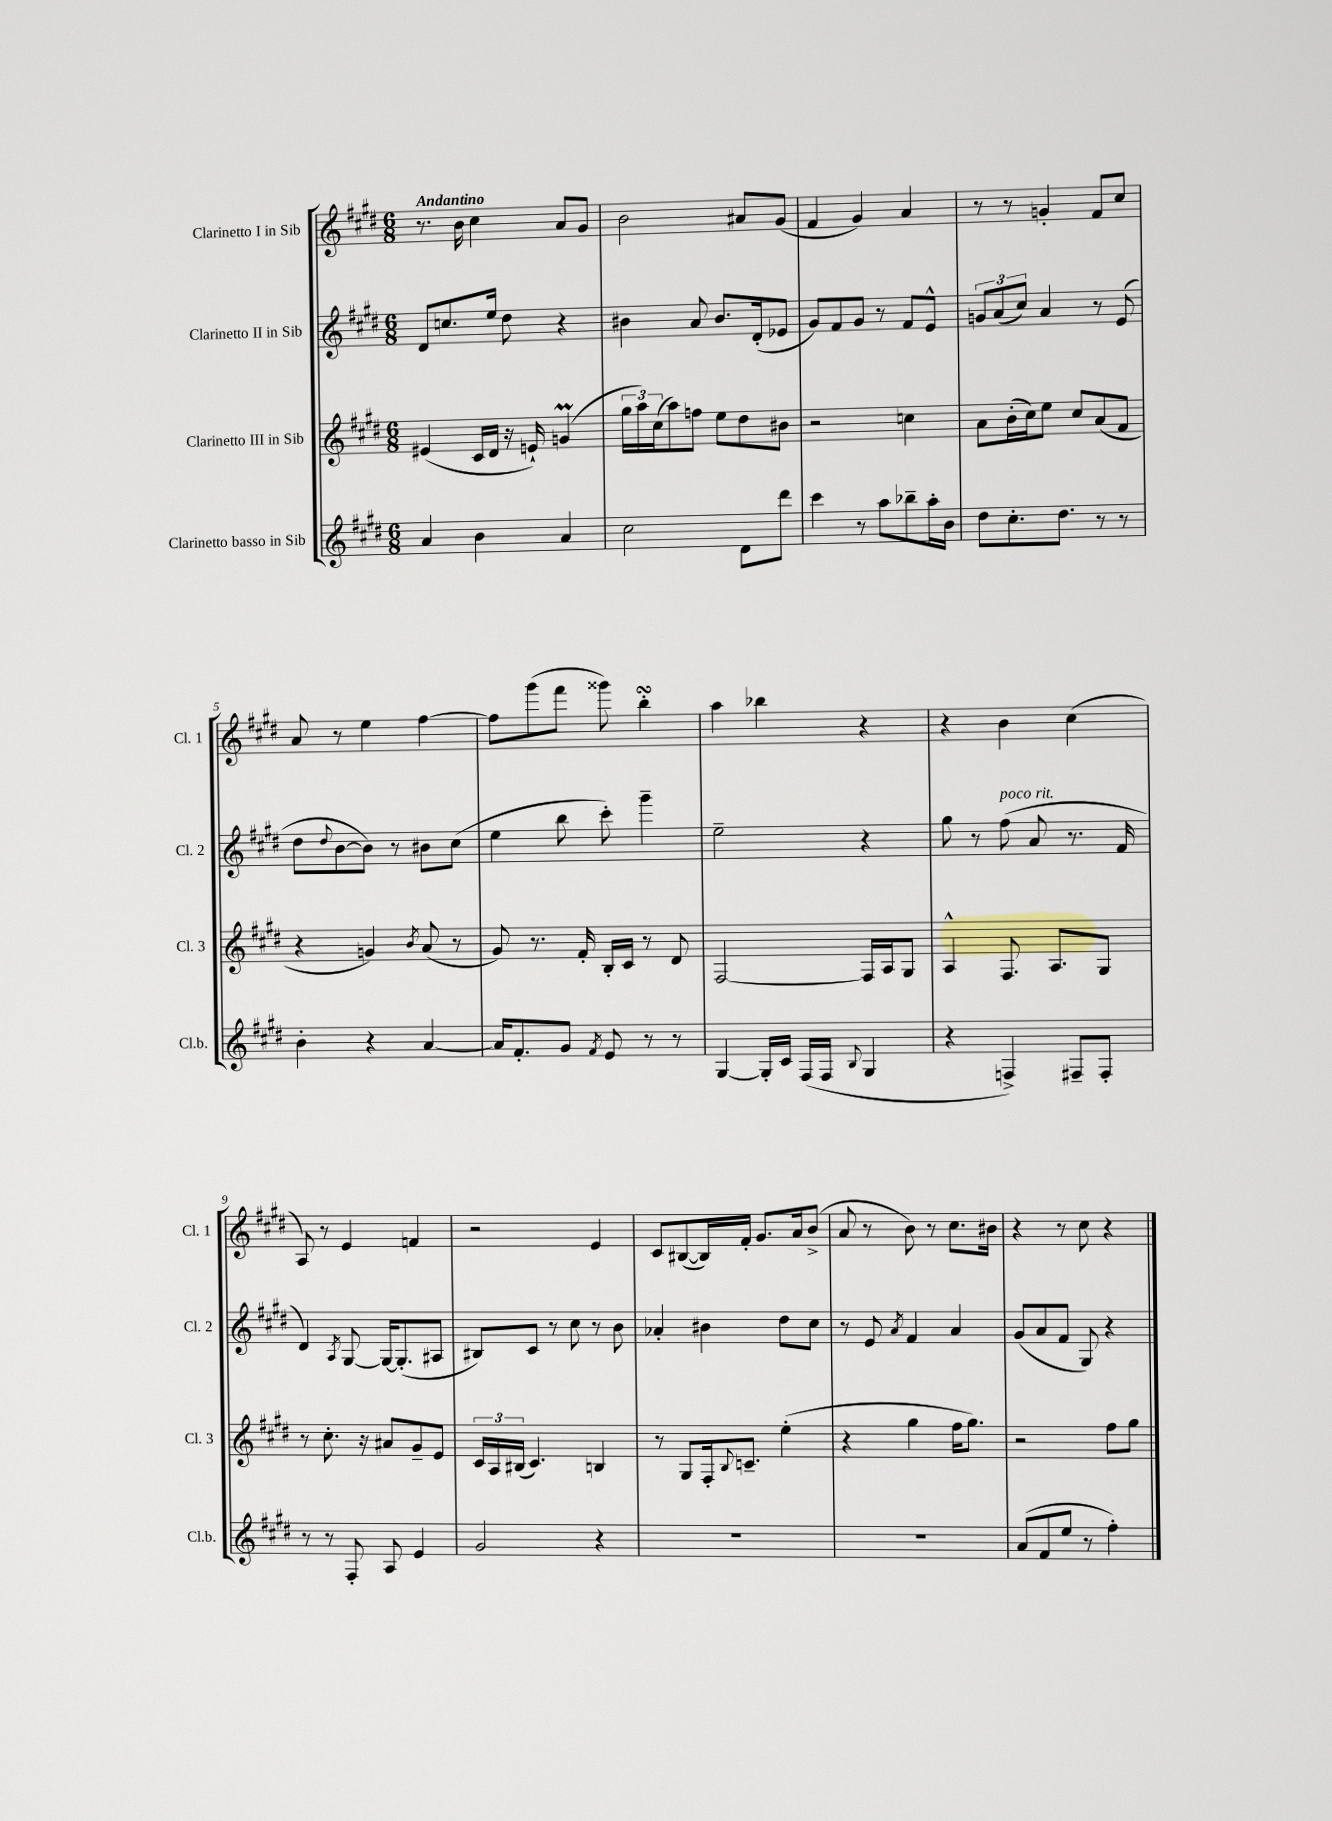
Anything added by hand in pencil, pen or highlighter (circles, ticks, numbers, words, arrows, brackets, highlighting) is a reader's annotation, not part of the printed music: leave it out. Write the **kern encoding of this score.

**kern	**kern	**kern	**kern
*staff4	*staff3	*staff2	*staff1
*clefG2	*clefG2	*clefG2	*clefG2
*k[f#c#g#d#]	*k[f#c#g#d#]	*k[f#c#g#d#]	*k[f#c#g#d#]
*M6/8	*M6/8	*M6/8	*M6/8
4a	(4e#	8d#	8.r
.	.	8.cc	.
.	.	.	16b
4b	16c#	.	4cc#
.	16d#	16ee	.
.	16r	8dd#	.
.	16e`)	.	.
4a	(4g	4r	8a
.	.	.	8g#
=	=	=	=
2cc#	24gg#	4b#	2b
.	24aa)	.	.
.	(24cc#	.	.
.	8aa)	.	.
.	8ff	8a	.
.	8ee	8.b#	.
8d#	8dd#	.	8a#
.	.	(16d#'	.
8ddd#	8b#	8e-	(8g#
=	=	=	=
4ccc#	2r	8g#)	4f#
.	.	8f#	.
8r	.	8g#	4g#)
8aa	.	8r	.
8bb-~	4cc	8f#	4a
16aa'	.	8e^^	.
16b	.	.	.
=	=	=	=
8dd#	8a	12g	8r
.	.	(12a	.
8.cc#'	(16b'	.	8r
.	.	12cc#)	.
.	16cc#)	.	.
.	8ee	4a	4g'
8.dd#	.	.	.
.	8cc#	.	.
8r	(8a	8r	8f#
8r	8f#	(8e	8cc#
=	=	=	=
4b'	4r	8dd#	8a
.	.	8qqdd#	.
.	.	[8b	8r
4r	4g)	8b])	4ee
.	.	8r	.
.	8qb	.	.
[4a	(8a	8b#	[4ff#
.	8r	(8cc#	.
=	=	=	=
16a]	8g#)	4ee	8ff#]
8.f#'	.	.	.
.	8.r	.	(8ggg#
8g#	.	8bb	8fff#
.	16f#'	.	.
8qf#	.	.	.
8e	16B'	8ccc#')	8ggg##)
.	16c#	.	.
8r	8r	4ggg#~	4bb'
8r	8d#	.	.
=	=	=	=
[4G#	[2F#	2ee~	4aa
16G#']	.	.	4bb-
16c#	.	.	.
(16F#	.	.	.
16F#	.	.	.
8qqB	.	.	.
4G#	16F#]	4r	4r
.	16A	.	.
.	8G#	.	.
=	=	=	=
4r	4A^^	8gg#	4r
.	.	8r	.
4F^)	8.F#	(8ff#	4b
.	.	8a	.
.	8.A	.	.
8F#~	.	8.r	(4cc#
8F#'	8G#	.	.
.	.	16f#	.
=	=	=	=
8r	8r	4d#)	8A)
8r	8.cc#'	.	8r
.	.	8qA	.
8F#'	.	[8G#	4e
.	16r	.	.
8A	8a#	16G#_	.
.	.	(8.G#']	.
4e	8g#~	.	4f
.	8e	8A#	.
=	=	=	=
2g#	24c#	8B#)	2r
.	24A	.	.
.	(24B#	.	.
.	4.c#)	8c#	.
.	.	8r	.
.	.	8cc#	.
4r	4B	8r	4e
.	.	8b	.
=	=	=	=
2.r	8r	4a-'	8c#
.	8G#	.	([8B#
.	16F#'	4b#	16B#])
.	8qqB	.	.
.	8.c~	.	16f#'
.	.	.	8.g#
.	(4ee'	8dd#	.
.	.	.	16a
.	.	8cc#	(8b^
=	=	=	=
2.r	4r	8r	8a
.	.	8e	8r
.	.	8qa	.
.	4gg#	4f#	8b)
.	.	.	8r
.	16ff#	4a	8.cc#
.	8.gg#)	.	.
.	.	.	16b#
=	=	=	=
(8a	2r	(8g#	4r
8f#	.	8a	.
8ee	.	8f#	8r
8r	.	8G#)	8cc#
4ff#')	8ff#	4r	4r
.	8gg#	.	.
==	==	==	==
*-	*-	*-	*-
